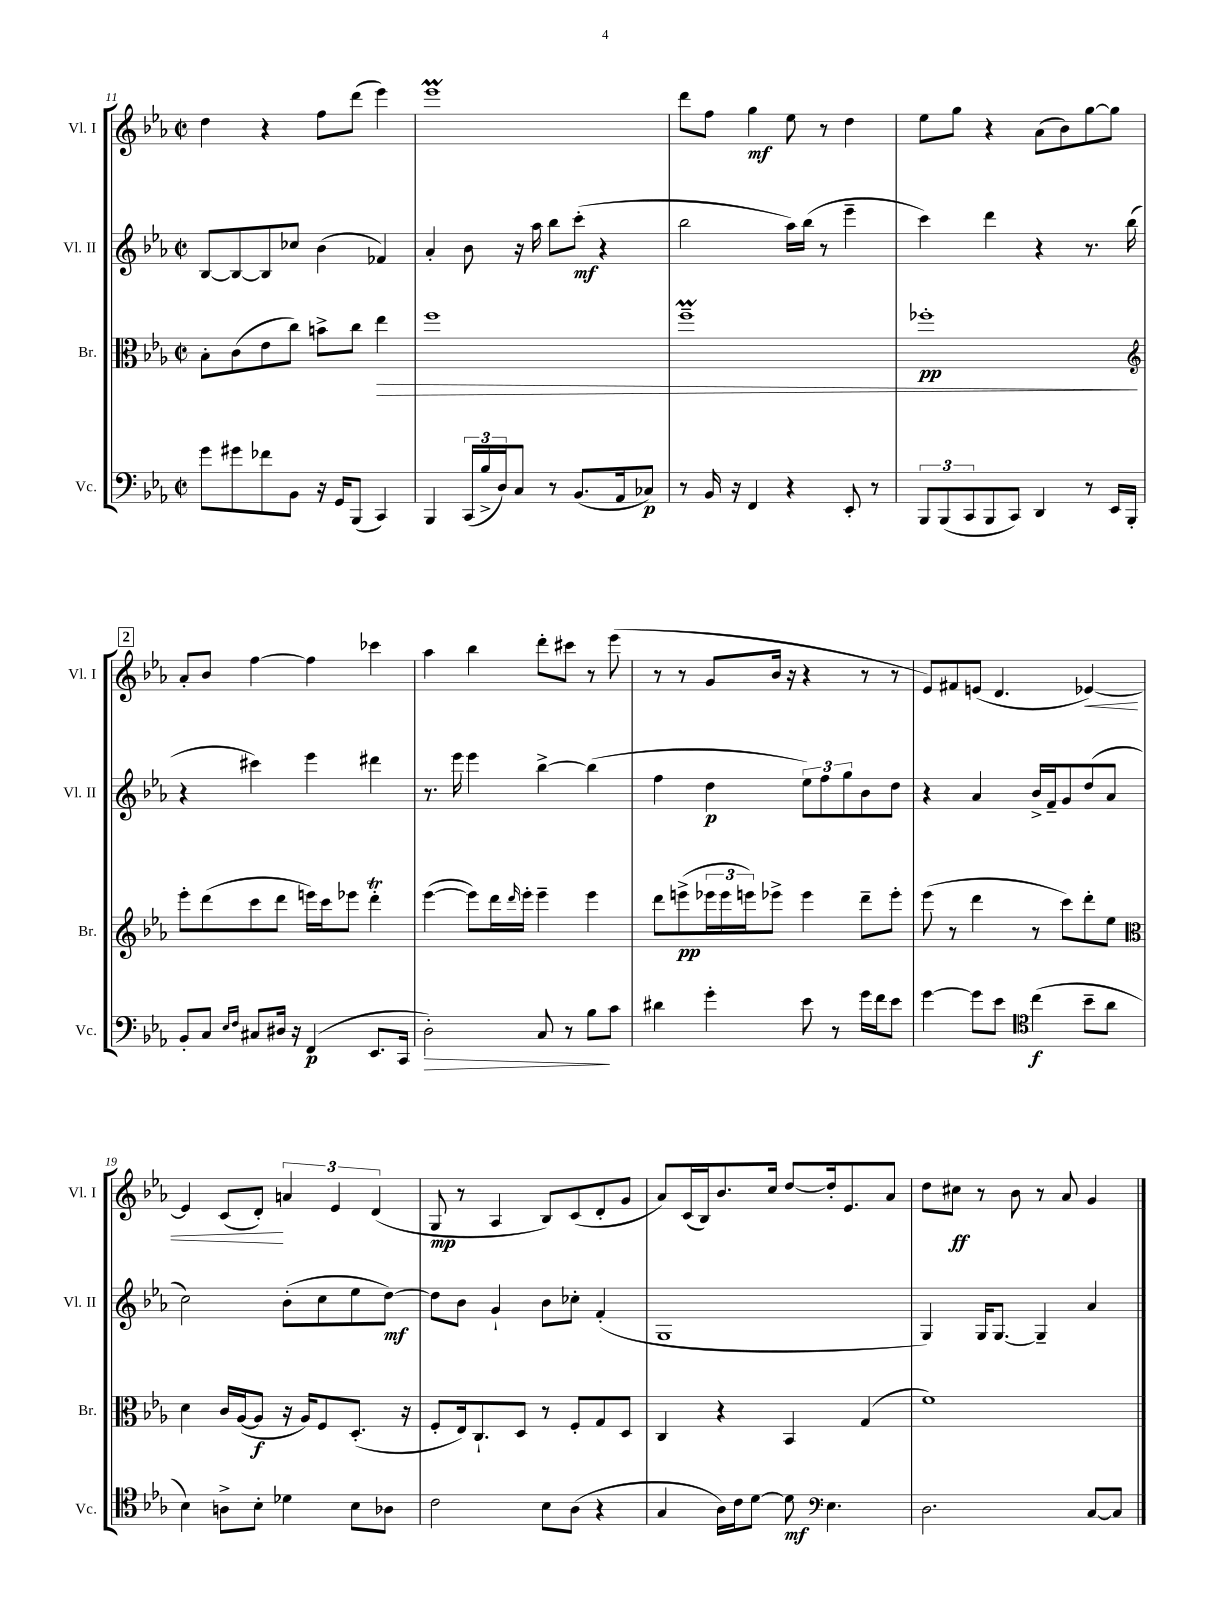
<<
\new StaffGroup <<
\new Staff = "s0" \with { instrumentName = "Vl. I" shortInstrumentName = "Vl. I" } {
    \clef treble \key ees \major \defaultTimeSignature \time 2/2
    d''4 r4 f''8 d'''8( ees'''4) |
    ees'''1\prall |
    d'''8 f''8 g''4\mf ees''8 r8 d''4 |
    ees''8 g''8 r4 aes'8( bes'8) g''8~ g''8 |
    \mark \markup { \box "2" } aes'8-. bes'8 f''4~ f''4 ces'''4 |
    aes''4 bes''4 d'''8-. cis'''8 r8 ees'''8( |
    r8 r8 g'8 bes'16 r16 r4 r8 r8 |
    ees'8) fis'8 e'8( d'4. ees'4~\<) |
    ees'4 c'8( d'8-.\!) \tuplet 3/2 { a'4 ees'4 d'4( } |
    g8\mp r8 aes4 bes8) c'8( d'8-. g'8 |
    aes'8) c'16( bes16) bes'8. c''16 d''8~ d''16-. ees'8. aes'8 |
    d''8 cis''8\ff r8 bes'8 r8 aes'8 g'4 \bar "|." |
}
\new Staff = "s1" \with { instrumentName = "Vl. II" shortInstrumentName = "Vl. II" } {
    \clef treble \key ees \major \defaultTimeSignature \time 2/2
    bes8~ bes8~ bes8 ces''8 bes'4( fes'4) |
    aes'4-. bes'8 r16 aes''16 bes''8 c'''8-.\mf( r4 |
    bes''2 aes''16) bes''16( r8 ees'''4-- |
    c'''4) d'''4 r4 r8. bes''16( |
    \mark \markup { \box "2" } r4 cis'''4) ees'''4 dis'''4 |
    r8. ees'''16 ees'''4 bes''4~-> bes''4( |
    f''4 d''4\p \tuplet 3/2 { ees''8) f''8 g''8 } bes'8 d''8 |
    r4 aes'4 bes'16-> f'16-- g'8 d''8( aes'8 |
    c''2) bes'8-.( c''8 ees''8 d''8~\mf) |
    d''8 bes'8 g'4-! bes'8 ces''8-. f'4-.( |
    g1 |
    g4) g16 g8.~ g4-- aes'4 \bar "|." |
}
\new Staff = "s2" \with { instrumentName = "Br." shortInstrumentName = "Br." } {
    \clef alto \key ees \major \defaultTimeSignature \time 2/2
    bes8-. c'8( ees'8 c''8) b'8-> c''8 ees''4\> |
    f''1 |
    f''1--\prall |
    fes''1-.\pp\! |
    \mark \markup { \box "2" } \clef treble ees'''8-. d'''8( c'''8 d'''8 e'''16) c'''16 ees'''8 d'''4-.\trill |
    ees'''4~( ees'''8) d'''16 \grace { d'''16 } ees'''16-. ees'''4-- ees'''4 |
    d'''8 e'''8->\pp( \tuplet 3/2 { ees'''16 ees'''16 e'''16) } ees'''8-> ees'''4 d'''8-- ees'''8-. |
    ees'''8( r8 d'''4 r8 c'''8) d'''8-. ees''8 |
    \clef alto d'4 c'16 aes16~( aes8\f r16 aes16) f8 d8.-.( r16 |
    f8-. ees16) c8.-! d8 r8 f8-. g8 d8 |
    c4 r4 bes,4 g4( |
    f'1) \bar "|." |
}
\new Staff = "s3" \with { instrumentName = "Vc." shortInstrumentName = "Vc." } {
    \clef bass \key ees \major \defaultTimeSignature \time 2/2
    g'8 gis'8 fes'8 bes,8 r16 g,16 bes,,8( c,4) |
    bes,,4 \tuplet 3/2 { c,16( bes16-> d16) } c8 r8 bes,8.( aes,16 ces8\p) |
    r8 bes,16 r16 f,4 r4 ees,8-. r8 |
    \tuplet 3/2 { bes,,8 bes,,8( c,8 } bes,,8 c,8) d,4 r8 ees,16 bes,,16-. |
    \mark \markup { \box "2" } bes,8-. c8 \grace { ees16 f16 } cis8 dis16 r16 f,4\p( ees,8. c,16 |
    d2-.\>) c8 r8 bes8\! c'8 |
    dis'4 g'4-. ees'8 r8 g'16 f'16 ees'8 |
    g'4~ g'8 ees'8 \clef tenor c''4\f( bes'8-- aes'8 |
    bes4) a8-> bes8-. des'4 bes8 aes8 |
    c'2 bes8 aes8( r4 |
    g4 aes16) c'16 d'8~ d'8\mf \clef bass ees4. |
    d2. c8~ c8 \bar "|." |
}
>>
>>
\layout { \context { \Score currentBarNumber = #11 } }
